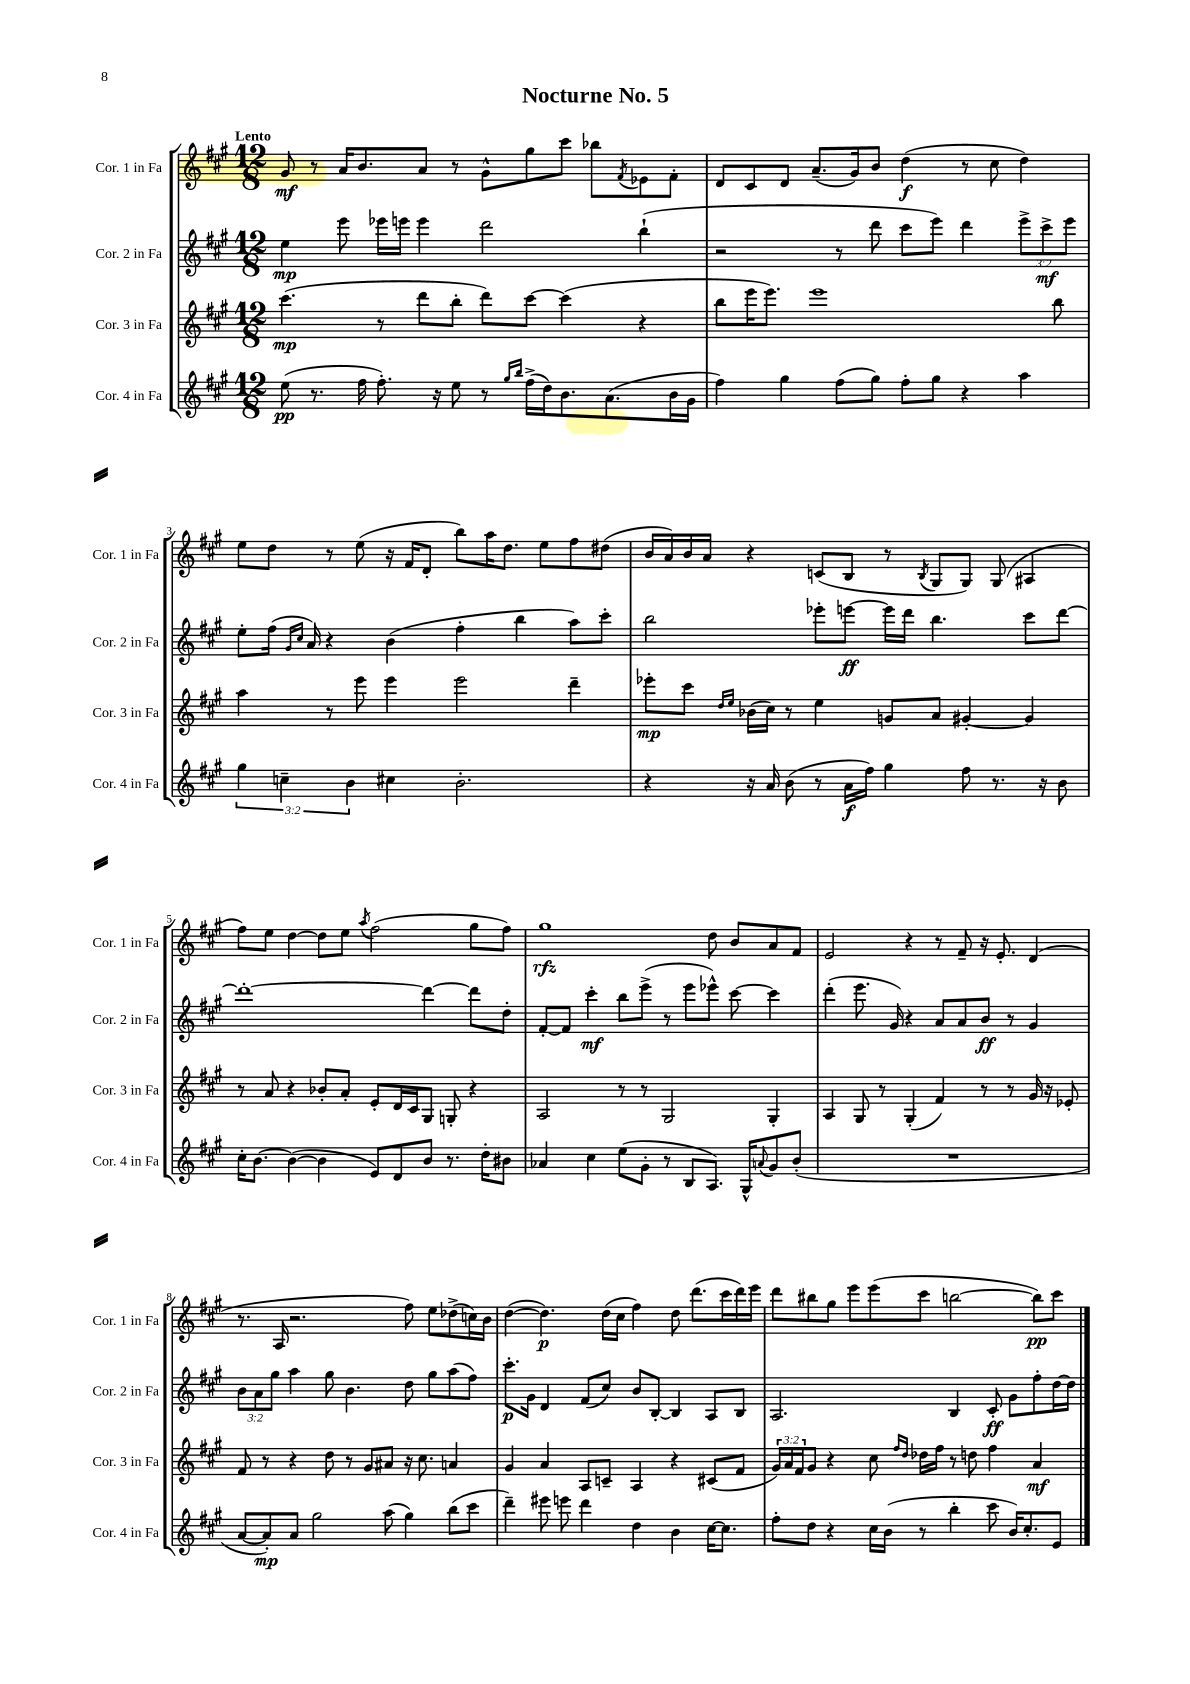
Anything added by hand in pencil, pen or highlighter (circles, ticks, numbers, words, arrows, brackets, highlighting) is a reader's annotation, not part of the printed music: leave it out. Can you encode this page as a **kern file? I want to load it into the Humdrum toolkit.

**kern	**dynam	**kern	**dynam	**kern	**dynam	**kern	**dynam
*part4	*part4	*part3	*part3	*part2	*part2	*part1	*part1
*staff4	*staff4	*staff3	*staff3	*staff2	*staff2	*staff1	*staff1
*I"Cor. 4 in Fa	*	*I"Cor. 3 in Fa	*	*I"Cor. 2 in Fa	*	*I"Cor. 1 in Fa	*
*I'Cor. 4 in Fa	*	*I'Cor. 3 in Fa	*	*I'Cor. 2 in Fa	*	*I'Cor. 1 in Fa	*
*clefG2	*	*clefG2	*	*clefG2	*	*clefG2	*
*k[f#c#g#]	*	*k[f#c#g#]	*	*k[f#c#g#]	*	*k[f#c#g#]	*
*M12/8	*	*M12/8	*	*M12/8	*	*M12/8	*
=1	=1	=1	=1	=1	=1	=1	=1
!	!	!	!	!	!	!LO:TX:a:B:t=Lento	!
(8ee\	pp	(4.ccc#\	mp	4ee\	mp	8g#/	mf
8.r	.	.	.	.	.	8r	.
.	.	.	.	8eee\	.	16a/KL	.
16ff#\	.	.	.	.	.	8.b/	.
8.ff#'\)	.	8r	.	16eee-X\LL	.	.	.
.	.	.	.	16eeen\JJ	.	.	.
.	.	8ddd\L	.	4eee\	.	8a/J	.
16r	.	.	.	.	.	.	.
8ee\	.	8bb'\J	.	.	.	8r	.
8r	.	8ddd\L)	.	2ddd\	.	8g#^^\L	.
16qqgg#/LL	.	.	.	.	.	.	.
16qqbb/JJ	.	.	.	.	.	.	.
(16ff#^\LL	.	[8ccc#\J	.	.	.	8gg#\	.
16dd\J)	.	.	.	.	.	.	.
8.b\	.	(4ccc#\]	.	.	.	8ccc#\J	.
.	.	.	.	.	.	8bb-X\L	.
(8.a\	.	.	.	.	.	.	.
.	.	.	.	.	.	8qf#/	.
.	.	4r	.	(4bb`\	.	8e-X\	.
16b\L	.	.	.	.	.	8f#'\J	.
16g#\JJ	.	.	.	.	.	.	.
=2	=2	=2	=2	=2	=2	=2	=2
4ff#\)	.	8bb\L	.	2r	.	8d/L	.
.	.	16eee\K	.	.	.	8c#/	.
.	.	8.eee\J)	.	.	.	.	.
4gg#\	.	.	.	.	.	8d/J	.
.	.	1eee	.	.	.	(8.a~/L	.
(8ff#\L	.	.	.	8r	.	.	.
.	.	.	.	.	.	16g#/k)	.
8gg#\J)	.	.	.	8ddd\	.	8b/J	.
8ff#'\L	.	.	.	8ccc#\L	.	(4dd\	f
8gg#\J	.	.	.	8eee\J)	.	.	.
4r	.	.	.	4ddd\	.	8r	.
.	.	.	.	.	.	8cc#\	.
4aa\	.	.	.	12eee^\L	.	4dd\)	.
.	.	.	.	12ccc#^\	mf	.	.
.	.	8bb\	.	.	.	.	.
.	.	.	.	12eee\J	.	.	.
!!LO:LB:g=z
=3	=3	=3	=3	=3	=3	=3	=3
6gg#\	.	4aa\	.	8ee'\L	.	8ee\L	.
.	.	.	.	(16ff#\Jk	.	8dd\J	.
6ccn~\	.	.	.	.	.	.	.
.	.	.	.	16qqg#/LL	.	.	.
.	.	.	.	16qqcc#/JJ	.	.	.
.	.	.	.	16a/)	.	.	.
.	.	8r	.	4r	.	8r	.
6b\	.	.	.	.	.	.	.
.	.	8eee\	.	.	.	(8ee\	.
4cc#X\	.	4eee\	.	(4b\	.	16r	.
.	.	.	.	.	.	16f#/KL	.
.	.	.	.	.	.	8d'/J	.
2.b'\	.	2eee\	.	4ff#'\	.	8bb\L)	.
.	.	.	.	.	.	16aa\K	.
.	.	.	.	.	.	8.dd\J	.
.	.	.	.	4bb\	.	.	.
.	.	.	.	.	.	8ee\L	.
.	.	4ddd~\	.	8aa\L)	.	8ff#\	.
.	.	.	.	8ccc#'\J	.	(8dd#X\J	.
=4	=4	=4	=4	=4	=4	=4	=4
4r	.	8eee-X'\L	mp	2bb\	.	16b/LL	.
.	.	.	.	.	.	16a/)	.
.	.	8ccc#\J	.	.	.	16b/	.
.	.	.	.	.	.	16a/JJ	.
.	.	16qqdd/LL	.	.	.	.	.
.	.	16qqee/JJ	.	.	.	.	.
16r	.	(16b-X\LL	.	.	.	4r	.
16a/	.	16cc#\JJ)	.	.	.	.	.
(8b\	.	8r	.	.	.	.	.
8r	.	4ee\	.	8eee-X'\L	.	(8cn/L	.
16a\LL	f	.	.	[8eeen\J	ff	8B/J	.
16ff#\JJ)	.	.	.	.	.	.	.
4gg#\	.	8gn/L	.	16eee\LL]	.	8r	.
.	.	.	.	16ddd\JJ	.	.	.
.	.	.	.	.	.	8qB/	.
.	.	8a/J	.	4.bb\	.	8G#/L	.
8ff#\	.	[4g#X'/	.	.	.	8G#/J)	.
8.r	.	.	.	.	.	(8G#/	.
.	.	4g#/]	.	8ccc#\L	.	4A#X/	.
16r	.	.	.	.	.	.	.
8b\	.	.	.	[8ddd\J	.	.	.
!!LO:LB:g=z
=5	=5	=5	=5	=5	=5	=5	=5
16cc#'\KL	.	8r	.	1ddd'_	.	8ff#\L)	.
[8.b\J	.	.	.	.	.	.	.
.	.	8a/	.	.	.	8ee\J	.
(4b\_	.	4r	.	.	.	[4dd\	.
4b\]	.	8b-X'/L	.	.	.	8dd\L]	.
.	.	8a'/J	.	.	.	8ee\J	.
.	.	.	.	.	.	8qaa/	.
8e/L)	.	8e'/L	.	.	.	(2ff#\	.
8d/	.	16d/L	.	.	.	.	.
.	.	16c#/J	.	.	.	.	.
8b/J	.	8G#/J	.	4ddd\_	.	.	.
8.r	.	8Gn'/	.	.	.	.	.
.	.	4r	.	8ddd\L]	.	8gg#\L	.
16dd'\KL	.	.	.	.	.	.	.
8b#X\J	.	.	.	8dd'\J	.	8ff#\J)	.
=6	=6	=6	=6	=6	=6	=6	=6
4a-X/	.	2A/	.	[8f#'/L	.	1gg#	rfz
.	.	.	.	8f#/J]	.	.	.
4cc#\	.	.	.	4ccc#'\	mf	.	.
(8ee\L	.	8r	.	8bb\L	.	.	.
8g#'\J	.	8r	.	(8eee^\J	.	.	.
8r	.	2G#/	.	8r	.	.	.
8B/L	.	.	.	8eee\L	.	.	.
8.A/J)	.	.	.	8eee-X^^\J)	.	8dd\	.
.	.	.	.	[8ccc#\	.	8b/L	.
16G#^^/KL	.	.	.	.	.	.	.
8qqan/	.	.	.	.	.	.	.
8g#/	.	4G#'/	.	4ccc#\]	.	8a/	.
(8b'/J	.	.	.	.	.	8f#/J	.
=7	=7	=7	=7	=7	=7	=7	=7
1.r	.	4A/	.	(4ddd'\	.	2e/	.
.	.	8G#/	.	8.eee\	.	.	.
.	.	8r	.	.	.	.	.
.	.	.	.	16g#/)	.	.	.
.	.	(4G#'/	.	4r	.	4r	.
.	.	4f#/)	.	8a/L	.	8r	.
.	.	.	.	8a/	.	8f#~/	.
.	.	8r	.	8b/J	ff	16r	.
.	.	.	.	.	.	8.e'/	.
.	.	8r	.	8r	.	.	.
.	.	16g#/	.	4g#/	.	(4d/	.
.	.	16r	.	.	.	.	.
.	.	8e-X'/	.	.	.	.	.
!!LO:LB:g=z
=8	=8	=8	=8	=8	=8	=8	=8
[8a/L	.	8f#/	.	12b\L	.	8.r	.
.	.	.	.	12a\	.	.	.
8a'/])	mp	8r	.	.	.	.	.
.	.	.	.	12gg#\J	.	.	.
.	.	.	.	.	.	16A/	.
8a/J	.	4r	.	4aa\	.	2.r	.
2gg#\	.	.	.	.	.	.	.
.	.	8dd\	.	8gg#\	.	.	.
.	.	8r	.	4.b\	.	.	.
.	.	8g#/L	.	.	.	.	.
(8aa\	.	8a#X/J	.	.	.	.	.
4gg#\)	.	16r	.	8dd\	.	8ff#\)	.
.	.	8.cc#\	.	.	.	.	.
.	.	.	.	8gg#\L	.	8ee\L	.
(8bb\L	.	4an/	.	(8aa\	.	(8dd-X^\	.
8ccc#\J	.	.	.	8ff#\J)	.	16ccn\L)	.
.	.	.	.	.	.	16b\JJ	.
=9	=9	=9	=9	=9	=9	=9	=9
4ddd~\)	.	4g#/	.	8.ccc#'\L	p	([4dd\	.
.	.	.	.	16g#\Jk	.	.	.
8eee#X\	.	4a/	.	4d/	.	4.dd\])	p
8eeen\	.	.	.	.	.	.	.
4ddd\	.	8A/L	.	(8f#/L	.	.	.
.	.	8cn~/J	.	8cc#/J)	.	(16dd\LL	.
.	.	.	.	.	.	16cc#\JJ	.
4dd\	.	4A/	.	8b/L	.	4ff#\)	.
.	.	.	.	[8B'/J	.	.	.
4b\	.	4r	.	4B/]	.	8dd\	.
.	.	.	.	.	.	(8.ddd\L	.
[16cc#\KL	.	(8c#X/L	.	8A/L	.	.	.
8.cc#\J]	.	.	.	.	.	16ccc#\L	.
.	.	8f#/J	.	8B/J	.	16ddd\)	.
.	.	.	.	.	.	16eee\JJ	.
=10	=10	=10	=10	=10	=10	=10	=10
8ff#'\L	.	24g#/LL)	.	2.A/	.	8ddd\L	.
.	.	24a/	.	.	.	.	.
.	.	24f#/J	.	.	.	.	.
8dd\J	.	8g#/J	.	.	.	8bb#X\	.
4r	.	4r	.	.	.	8gg#\J	.
.	.	.	.	.	.	8eee\L	.
16cc#\LL	.	8cc#\	.	.	.	(8eee\	.
(16b\JJ	.	.	.	.	.	.	.
.	.	16qqff#/LL	.	.	.	.	.
.	.	16qqdd/JJ	.	.	.	.	.
8r	.	16dd-X\LL	.	.	.	8ccc#\J	.
.	.	16ff#\JJ	.	.	.	.	.
4bb'\	.	8r	.	4B/	.	[2bbn\	.
.	.	8ddn\	.	.	.	.	.
8ccc#\	.	4ff#\	.	8c#'/	ff	.	.
16b/KL)	.	.	.	8g#\L	.	.	.
8.cc#'/	.	.	.	.	.	.	.
.	.	4a/	mf	8ff#'\	.	8bb\L])	pp
8e/J	.	.	.	[16dd\L	.	8ccc#\J	.
.	.	.	.	16dd\JJ]	.	.	.
==	==	==	==	==	==	==	==
*-	*-	*-	*-	*-	*-	*-	*-
